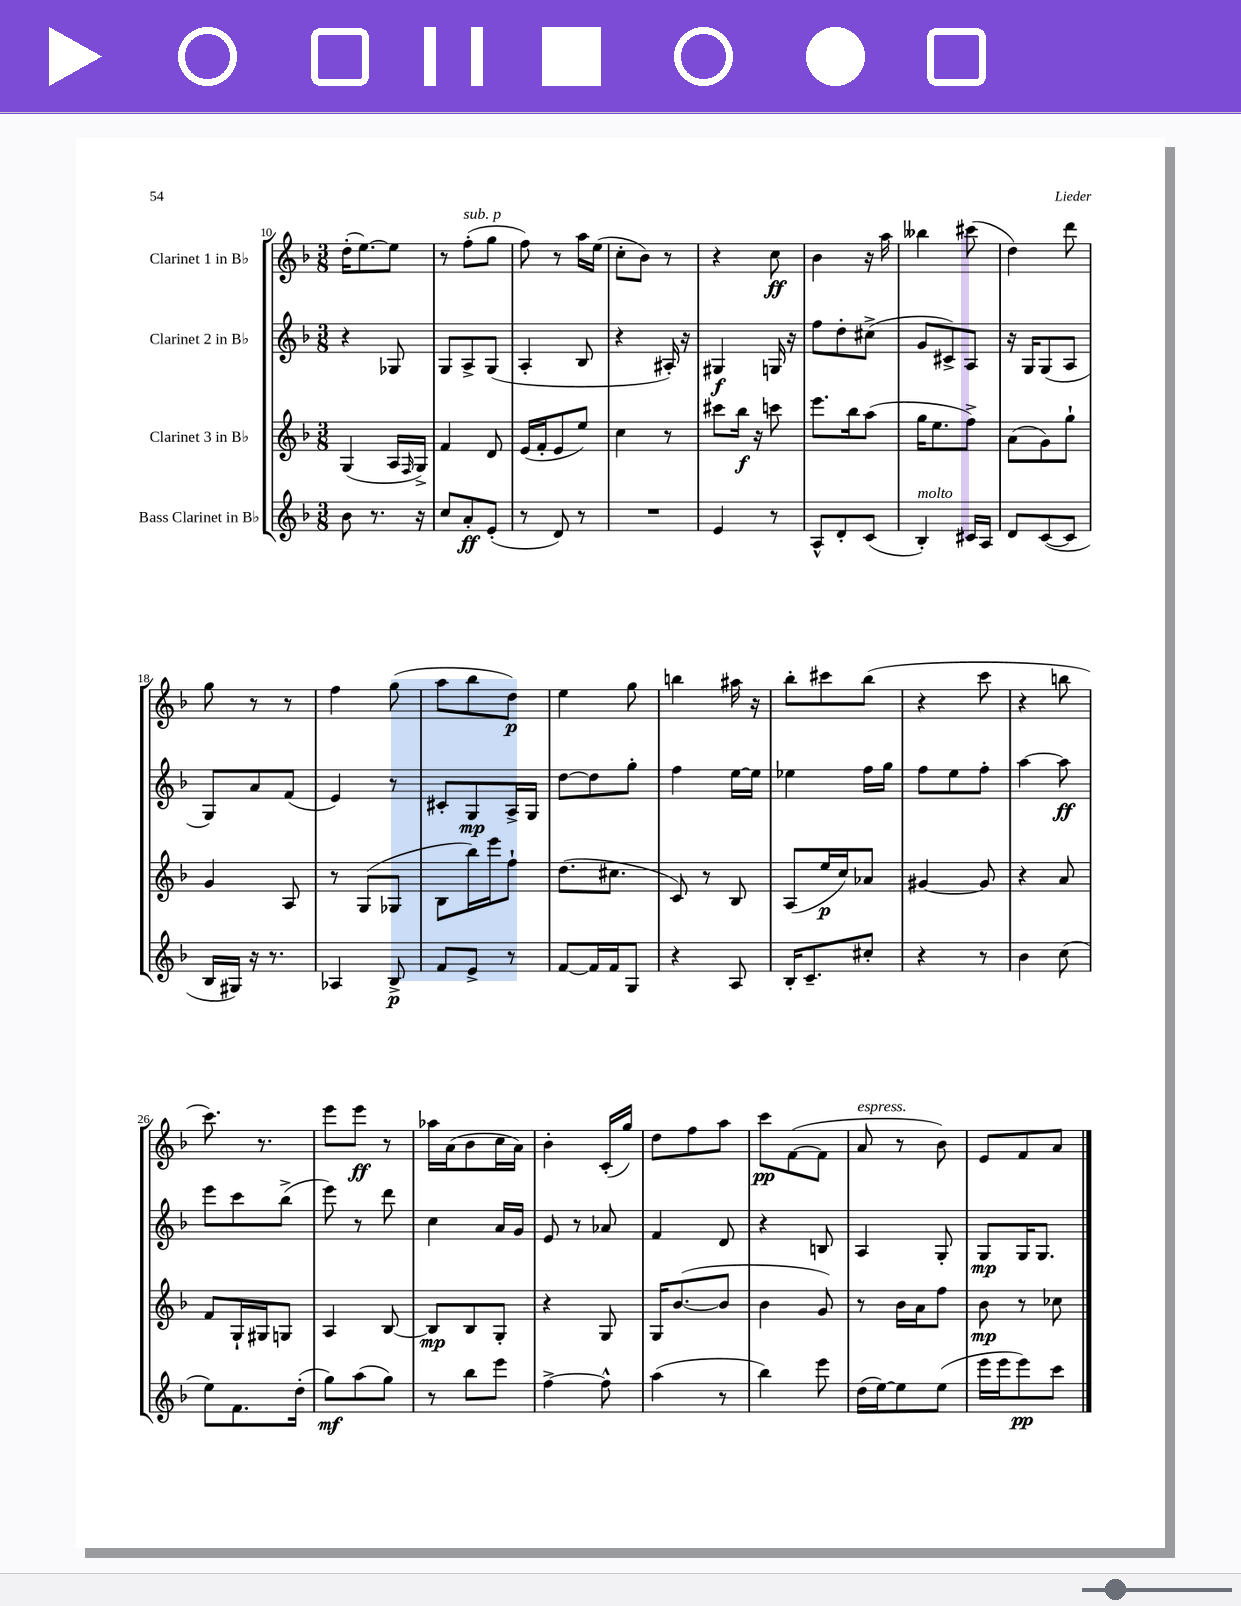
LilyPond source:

<<
\new StaffGroup <<
\new Staff = "s0" \with { instrumentName = "Clarinet 1 in Bb" } {
    \clef treble \key f \major \numericTimeSignature \time 3/8
    d''16-.( e''8.~) e''8 |
    r8 f''8-.^\markup { \italic "sub. p" }( g''8 |
    f''8) r8 a''16 e''16( |
    c''8-. bes'8) r8 |
    r4 c''8\ff |
    bes'4 r16 a''16 |
    beses''4 cis'''8( |
    d''4) d'''8 |
    g''8 r8 r8 |
    f''4 g''8( |
    a''8 bes''8 d''8\p) |
    e''4 g''8 |
    b''4 ais''16 r16 |
    bes''8-. cis'''8 bes''8( |
    r4 c'''8 |
    r4 b''8 |
    c'''8.) r8. |
    e'''8 e'''8\ff r8 |
    aes''16 a'16( bes'8 c''16 a'16) |
    bes'4-. c'16-.( g''16) |
    d''8 f''8 a''8 |
    c'''8\pp f'8~( f'8 |
    a'8^\markup { \italic "espress." } r8 bes'8) |
    e'8 f'8 a'8 \bar "|." |
}
\new Staff = "s1" \with { instrumentName = "Clarinet 2 in Bb" } {
    \clef treble \key f \major \numericTimeSignature \time 3/8
    r4 ges8 |
    g8 a8-> g8( |
    a4-. bes8 |
    r4 ais16-.) r16 |
    gis4\f g16 r16 |
    f''8 d''8-. cis''8->( |
    g'8 cis'8->) a8 |
    r16 g16 g8( a8 |
    g8) a'8 f'8( |
    e'4) r8 |
    cis'8-. g8\mp a16-> g16 |
    d''8~ d''8 g''8-. |
    f''4 e''16~ e''16 |
    ees''4 f''16 g''16 |
    f''8 e''8 f''8-. |
    a''4~ a''8\ff |
    e'''8 c'''8 bes''8->( |
    e'''8) r8 d'''8 |
    c''4 a'16 g'16 |
    e'8 r8 aes'8 |
    f'4 d'8 |
    r4 b8 |
    a4 g8-. |
    g8\mp g16 g8. \bar "|." |
}
\new Staff = "s2" \with { instrumentName = "Clarinet 3 in Bb" } {
    \clef treble \key f \major \numericTimeSignature \time 3/8
    g4( a16 \grace { f16 } g16->) |
    f'4 d'8 |
    e'16( f'16-. e'8 e''8) |
    c''4 r8 |
    cis'''8 bes''16\f r16 c'''8 |
    e'''8. bes''16 a''8( |
    g''16 e''8. f''8->) |
    a'8( g'8) g''8-! |
    g'4 a8 |
    r8 g8( ges8 |
    bes8 bes''16) e'''16 f''8-! |
    d''8.( cis''8. |
    c'8) r8 bes8 |
    a8( e''16\p c''16) aes'8 |
    gis'4~ gis'8 |
    r4 a'8 |
    f'8 g16-! gis16 g8 |
    a4 bes8~ |
    bes8\mp bes8 g8-. |
    r4 g8 |
    g16 bes'8.~( bes'8 |
    bes'4 g'8) |
    r8 bes'16 a'16 f''8 |
    bes'8\mp r8 ces''8 \bar "|." |
}
\new Staff = "s3" \with { instrumentName = "Bass Clarinet in Bb" } {
    \clef treble \key f \major \numericTimeSignature \time 3/8
    bes'8 r8. r16 |
    c''8 a'8-.\ff e'8-.( |
    r8 d'8) r8 |
    R4. |
    e'4 r8 |
    a8-^ d'8-. c'8( |
    bes4-.^\markup { \italic "molto" }) cis'16 a16 |
    d'8 c'8~( c'8 |
    bes16 gis16) r16 r8. |
    aes4 bes8->\p |
    f'8 e'8-> r8 |
    f'8~ f'16 f'16 g8 |
    r4 a8 |
    bes16-. c'8.-- cis''8-. |
    r4 r8 |
    bes'4 c''8( |
    e''8) f'8. d''16-.( |
    g''8\mf) a''8( g''8) |
    r8 bes''8 e'''8 |
    f''4~-> f''8-^ |
    a''4( r8 |
    bes''4) e'''8 |
    d''16( e''16~) e''8 e''8( |
    e'''16 e'''16 e'''8\pp) c'''8 \bar "|." |
}
>>
>>
\layout { \context { \Score currentBarNumber = #10 } }
